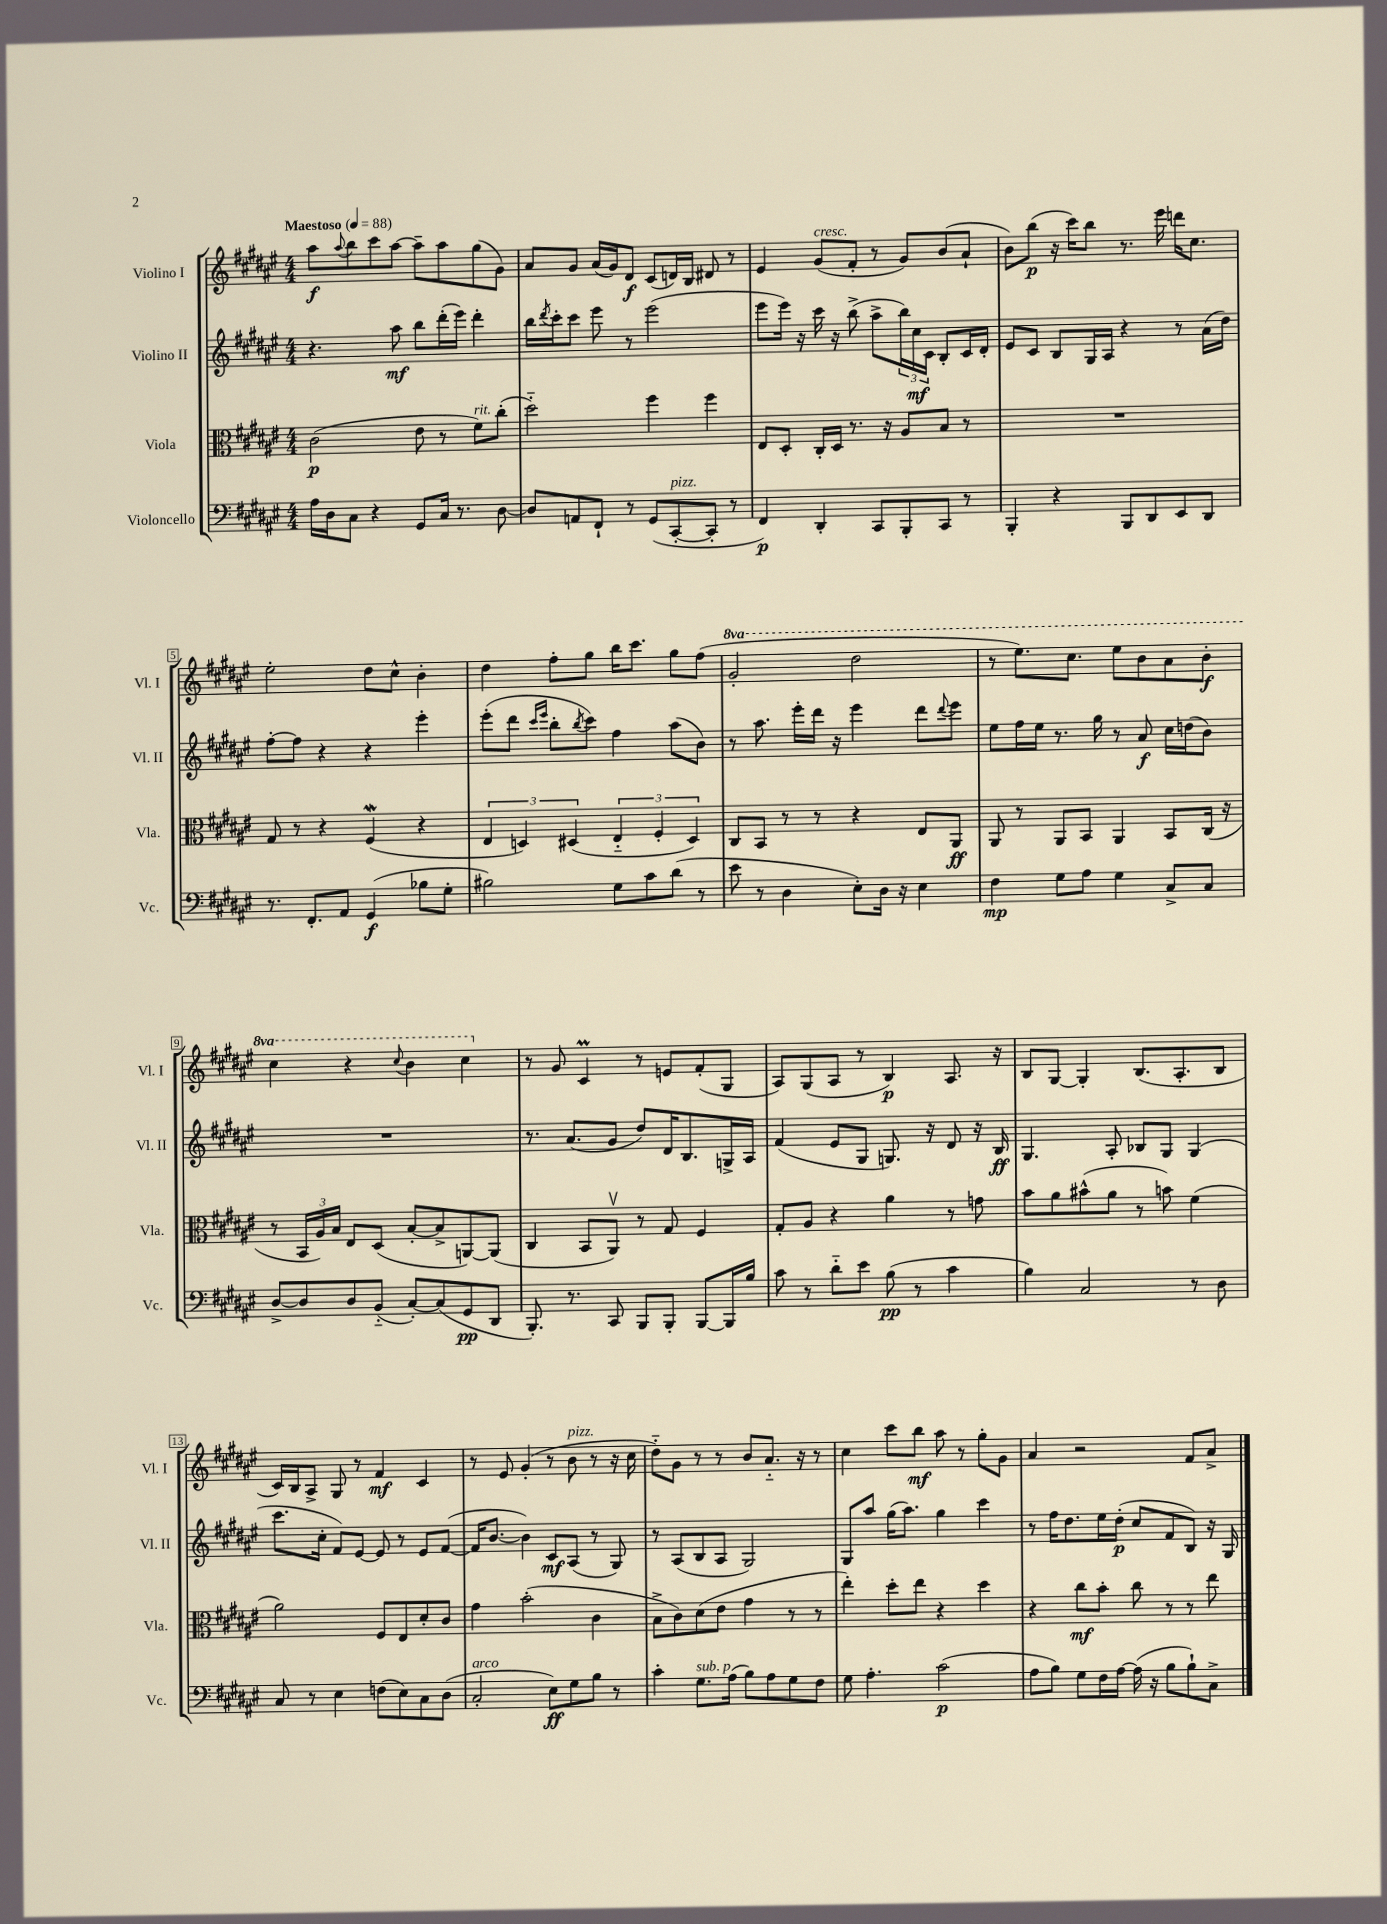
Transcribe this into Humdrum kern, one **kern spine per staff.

**kern	**kern	**kern	**kern
*staff4	*staff3	*staff2	*staff1
*clefF4	*clefC3	*clefG2	*clefG2
*k[f#c#g#d#a#e#]	*k[f#c#g#d#a#e#]	*k[f#c#g#d#a#e#]	*k[f#c#g#d#a#e#]
*M4/4	*M4/4	*M4/4	*M4/4
*MM88	*MM88	*MM88	*MM88
16A#\LL	(2c#\	4.r	8aa#\L
16D#\J	.	.	.
.	.	.	8qqaa#/
8C#\J	.	.	8bb\
4r	.	.	8ccc#\
.	.	8aa#\	[8aa#\J
8GG#/L	8e#\	8bb\L	8aa#~\]L
16C#/Jk	8r	(16ddd#'\L	8aa#\
8.r	.	16eee#\JJ)	.
.	8f#\L)	4ddd#'\	(8gg#\
[8D#\	(8cc#'\J	.	8g#\J)
=	=	=	=
8D#/]L	2dd#'~\)	16bb\LL	8a#/L
.	.	8qddd#/	.
.	.	16ccc#'\J	.
8AA/	.	8ccc#\J	8g#/J
8FF#`/J	.	8eee#\	(16a#/LL
.	.	.	16g#/J)
8r	.	8r	8d#/J
(8GG#/L	4ff#\	(2eee#\	(8c#/L
[8CC#'/	.	.	16d/L)
.	.	.	16B/JJ
8CC#'/]J	4ff#\	.	8d#/
8r	.	.	8r
=	=	=	=
4FF#/)	8E#/L	8eee#\L	4e#/
.	8D#'/J	16eee#\Jk)	.
.	.	16r	.
4DD#'/	16C#'/LL	16ccc#\	(8g#/L
.	16D#/JJ	16r	.
.	8.r	(8bb^\	8f#'/J
8CC#/L	.	8aa#^\L	8r
.	16r	.	.
8BBB'/	8A#/L	24bb\L)	8g#/L)
.	.	24cc#\	.
.	.	24c#\JJ	.
8CC#/J	8B/J	8B'/L	(8b/
8r	8r	16c#/L	8a#`/J
.	.	16d#'/JJ	.
=	=	=	=
4BBB'/	1r	8e#/L	8b\L)
.	.	8c#/J	(8bb\J
4r	.	8B/L	16r
.	.	.	16ccc#\LK)
.	.	16G#/L	8bb\J
.	.	16A#/JJ	.
8BBB/L	.	4r	8.r
8DD#/	.	.	.
.	.	.	16eee#\
8EE#/	.	8r	16ddd\LK
.	.	.	8.cc#\J
8DD#/J	.	(16a#\LL	.
.	.	16dd#\JJ)	.
=	=	=	=
8.r	8G#/	[8ff#'\L	2ee#'\
.	8r	8ff#\]J	.
8.FF#'/L	.	.	.
.	4r	4r	.
8AA#/J	.	.	.
(4GG#/	(4F#/	4r	8dd#\L
.	.	.	8cc#^^\J
8B-\L	4r	4eee#'\	4b'\
8G#'\J	.	.	.
=	=	=	=
2B#\)	6E#/	(8eee#'\L	4dd#\
.	.	8ddd#\J	.
.	6D/)	.	.
.	.	16qqccc#/LL	.
.	.	16qqeee#/JJ	.
.	.	8bb'\L	8ff#'\L
.	(6D#/	.	.
.	.	8qbb/	.
.	.	8ccc#\J)	8gg#\J
8G#\L	6E#'~/	4ff#\	16bb\LK
.	.	.	8.ccc#\J
8c#\	.	.	.
.	6F#'/	.	.
(8d#\J	.	(8aa#\L	8gg#\L
.	6D#/)	.	.
8r	.	8b\J)	(8ff#\J
=	=	=	=
8e#\	8C#/L	8r	2gg#'/
8r	8BB/J	8.aa#\	.
4D#\	8r	.	.
.	.	16eee#'\LL	.
.	8r	16ddd#\JJ	.
.	.	16r	.
8E#'\L)	4r	4eee#\	2ddd#\
16D#\Jk	.	.	.
16r	.	.	.
4E#\	8E#/L	8ddd#\L	.
.	.	8qqddd#/	.
.	8AA#/J	8eee#\J	.
=	=	=	=
4F#\	8AA#/	8ee#\L	8r
.	8r	16ff#\L	8.eee#\L)
.	.	16ee#\JJ	.
8G#\L	8AA#/L	8.r	.
.	.	.	8.ccc#\J
8A#\J	8BB/J	.	.
.	.	16gg#\	.
4G#\	4AA#/	8r	8eee#\L
.	.	8a#/	8bb\
8C#^/L	8BB/L	16cc#\LL	8aa#\
.	.	(16dd\J	.
8C#/J	(16C#/Jk	8b\J)	8bb'\J
.	16r	.	.
=	=	=	=
[8D#^/L	8r	1r	4ccc#\
8D#/]	24BB/LL	.	.
.	24A#/)	.	.
.	24B/JJ	.	.
8D#/	8E#/L	.	4r
(8BB'~/J	(8D#/J	.	.
.	.	.	8qqccc#/
[8C#'/L)	[8B'/L	.	4bb\
(8C#/]	8B^/]	.	.
8GG#/	[8AA/)	.	4ccc#\
8DD#/J	(8AA/]J	.	.
=	=	=	=
8.BBB'/)	4C#/	8.r	8r
.	.	.	8g#/
8.r	.	(8.a#/L	.
.	8BB/L	.	4c#/
8CC#/	8AA#v/J)	8g#/J	.
8BBB/L	8r	8dd#/L)	8r
8BBB'/J	8G#/	16d#/K	8e/L
.	.	8.B/	.
[8BBB/L	4F#/	.	(8f#'/
16BBB/]L	.	16G^/L	8G#/J
16B/JJ	.	16A#/JJ	.
=	=	=	=
8c#\	8G#'/L	(4f#/	8A#/L)
8r	8A#/J	.	(8G#/
8d#'~\L	4r	8e#/L	8A#/J
8e#\J	.	8G#/J	8r
(8B\	4a#\	8.G/)	4B/)
8r	.	.	.
.	.	16r	.
4c#\	8r	8d#/	8.A#/
.	8g\	16r	.
.	.	16B/	16r
=	=	=	=
4B\)	8b\L	4.G#/	8B/L
.	8a#\	.	[8G#/J
2C#/	(8b#^^\	.	4G#'/]
.	8a#\J	8A#'/	.
.	8r	8B-/L	(8.B/L
.	8b\)	8G#/J	.
.	.	.	8.A#'/
8r	(4f#\	(4G#/	.
8D#\	.	.	8B/J
=	=	=	=
8C#/	2a#\)	8.ccc#\L	16c#/LL)
.	.	.	16B/J
8r	.	.	8A#^/J
.	.	16cc#'\Jk	.
4E#\	.	8f#/L)	8G#/
.	.	[8e#/J	8r
(8F\L	8F#/L	8e#/]	4f#/
8E#\)	8E#/	8r	.
8C#\	8d#'/	8e#/L	4c#/
(8D#\J	8c#/J	([8f#/J	.
=	=	=	=
2C#'/	4g#\	16f#/]LK	8r
.	.	[8.b/J	.
.	.	.	8e#/
.	(2b'\	4b\])	(4g#'/
8E#\L)	.	8c#/L	8r
8G#\	.	(8A#/J	8b\
8B\J	4c#\	8r	8r
8r	.	8G#/)	16r
.	.	.	16cc#\
=	=	=	=
4c#'\	8B^\L	8r	8dd#'~\L)
.	8c#\)	(8A#/L	8g#\J
8.G#\L	(8d#\	8B/	8r
.	8e#\J	8A#/J	8r
(16A#\Jk	.	.	.
8B\L)	4g#\	2G#/)	8b/L
8A#\	.	.	8.a#'~/J
8G#\	8r	.	.
.	.	.	16r
8F#\J	8r	.	8r
=	=	=	=
8G#\	4ee#'\)	8G#/L	4cc#\
4.A#'\	.	8aa#/J	.
.	8dd#'\L	(16gg#\LK	8ccc#\L
.	.	8.aa#\J)	.
.	8ee#\J	.	8bb\J
(2c#\	4r	4gg#\	8aa#\
.	.	.	8r
.	4dd#\	4ccc#\	8gg#'\L
.	.	.	8g#\J
=	=	=	=
8A#\L	4r	8r	4a#/
8B\J)	.	16ff#\LK	.
.	.	8.dd#\	.
8G#\L	8cc#\L	.	2r
16F#\L	8b'\J	16ee#\L	.
[16A#\JJ	.	(16dd#'\JJ	.
(16A#\]	8cc#\	8cc#/L	.
16r	.	.	.
8B\L	8r	8f#/	.
8B`\)	8r	8B/J)	8f#/L
8C#^\J	8ee#\	16r	8a#^/J
.	.	16G#/	.
==	==	==	==
*-	*-	*-	*-
